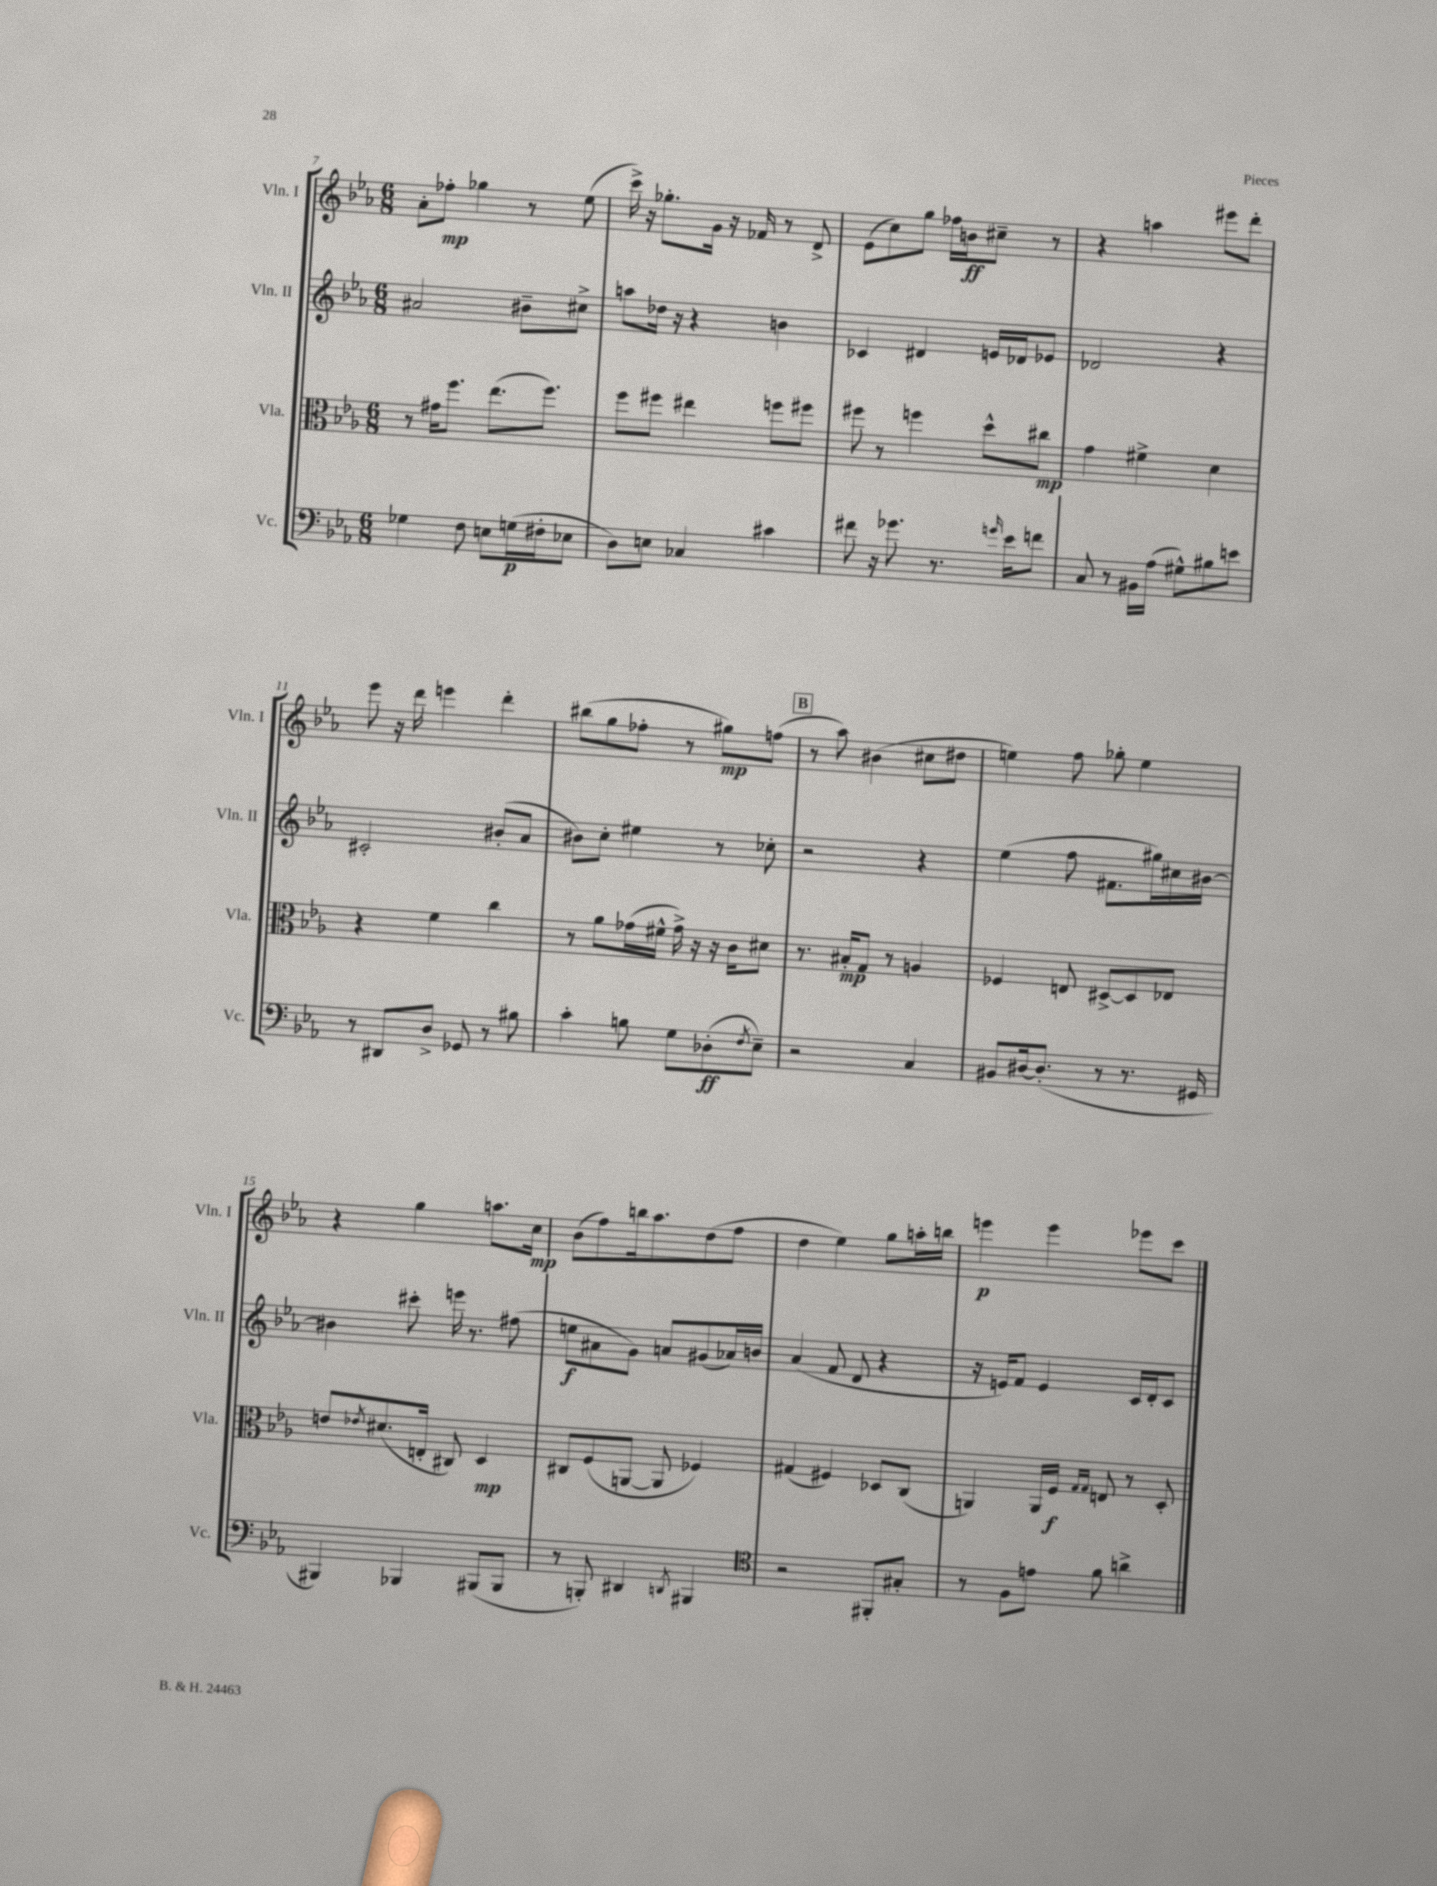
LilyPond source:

<<
\new StaffGroup <<
\new Staff = "s0" \with { instrumentName = "Vln. I" shortInstrumentName = "Vln. I" } {
    \clef treble \key ees \major \numericTimeSignature \time 6/8
    aes'8-. fes''8-.\mp ges''4 r8 ees''8( |
    c'''16->) r16 ges''8.-. g'16 r16 fes'16 r8 d'8-> |
    ees'8( c''8) g''8 fes''16 b'16\ff cis''8-- r8 |
    r4 a''4 eis'''8 d'''8-. |
    ees'''8 r16 d'''16 e'''4 d'''4-. |
    bis''8( g''8 fes''8-. r8 gis''8\mp) f''8( |
    \mark \markup { \box "B" } r8 aes''8) bis'4( cis''8 dis''8 |
    e''4) f''8 ges''8-. e''4 |
    r4 g''4 a''8. c''16\mp |
    bes'8( f''8) b''16 aes''8. d''8( f''8 |
    d''4 ees''4) g''8 a''16-. b''16 |
    e'''4\p e'''4 ees'''8 c'''8 \bar "|." |
}
\new Staff = "s1" \with { instrumentName = "Vln. II" shortInstrumentName = "Vln. II" } {
    \clef treble \key ees \major \numericTimeSignature \time 6/8
    ais'2 bis'8-- cis''8-> |
    a''8 des''16 r16 r4 b'4 |
    ces'4 dis'4 e'16 des'16 ees'8 |
    des'2 r4 |
    cis'2-. bis'8-.( aes'8 |
    bis'8) c''8-. eis''4 r8 ces''8-. |
    \mark \markup { \box "B" } r2 r4 |
    ees''4( f''8 fis'8. gis''16) cis''16 bis'16~ |
    bis'4 cis'''8-. e'''16 r8. fis''8( |
    e''8\f ais'8 g'8) a'8 gis'8( aes'16) b'16 |
    aes'4( f'8 d'8 r4 |
    r16 e'16) f'8 e'4 c'16 d'16-. c'8 \bar "|." |
}
\new Staff = "s2" \with { instrumentName = "Vla." shortInstrumentName = "Vla." } {
    \clef alto \key ees \major \numericTimeSignature \time 6/8
    r8 gis'16 f''8. ees''8.( f''8.) |
    f''8 fis''8 eis''4 f''8 fis''8 |
    fis''8 r8 f''4 d''8-^ cis''8\mp |
    g'4 fis'4-> d'4 |
    r4 f'4 c''4 |
    r8 aes'8 ges'16( fis'16-^ ges'16->) r16 r16 c'16 dis'8 |
    \mark \markup { \box "B" } r8. bis16-.\mp g8 r8 a4 |
    fes4 e8 dis8~-> dis8 ees8 |
    e'8 \acciaccatura { ees'8 } dis'8.( e16-. cis8) d4\mp |
    cis8 f8( a,8~ a,8 fes4) |
    gis4( fis4) des8 c8( |
    a,4) a,16 f16\f \grace { g16 g16 } e8 r8 d8-. \bar "|." |
}
\new Staff = "s3" \with { instrumentName = "Vc." shortInstrumentName = "Vc." } {
    \clef bass \key ees \major \numericTimeSignature \time 6/8
    ges4 f8 e8 g16\p( fis16-. ees8 |
    d8) e8 ces4 cis'4 |
    fis'8 r16 ges'8. r8. \grace { g'16 } ees'16 f'8 |
    c8 r8 bis,16 aes16( gis8-^) bis8 e'8 |
    r8 dis,8 d8-> ges,8 r8 bis8 |
    c'4-. b8 g8 des8-.\ff( \acciaccatura { f8 } ees8--) |
    \mark \markup { \box "B" } r2 c4 |
    bis,8 dis16~ dis8.-.( r8 r8. gis,16 |
    bis,,4) bes,,4 bis,,8( bis,,8 |
    r8 b,,8-.) dis,4 \acciaccatura { d,8 } bis,,4 |
    \clef tenor r2 fis,8-. gis8-. |
    r8 f8 e'8 f'8 a'4-> \bar "|." |
}
>>
>>
\layout { \context { \Score currentBarNumber = #7 } }
